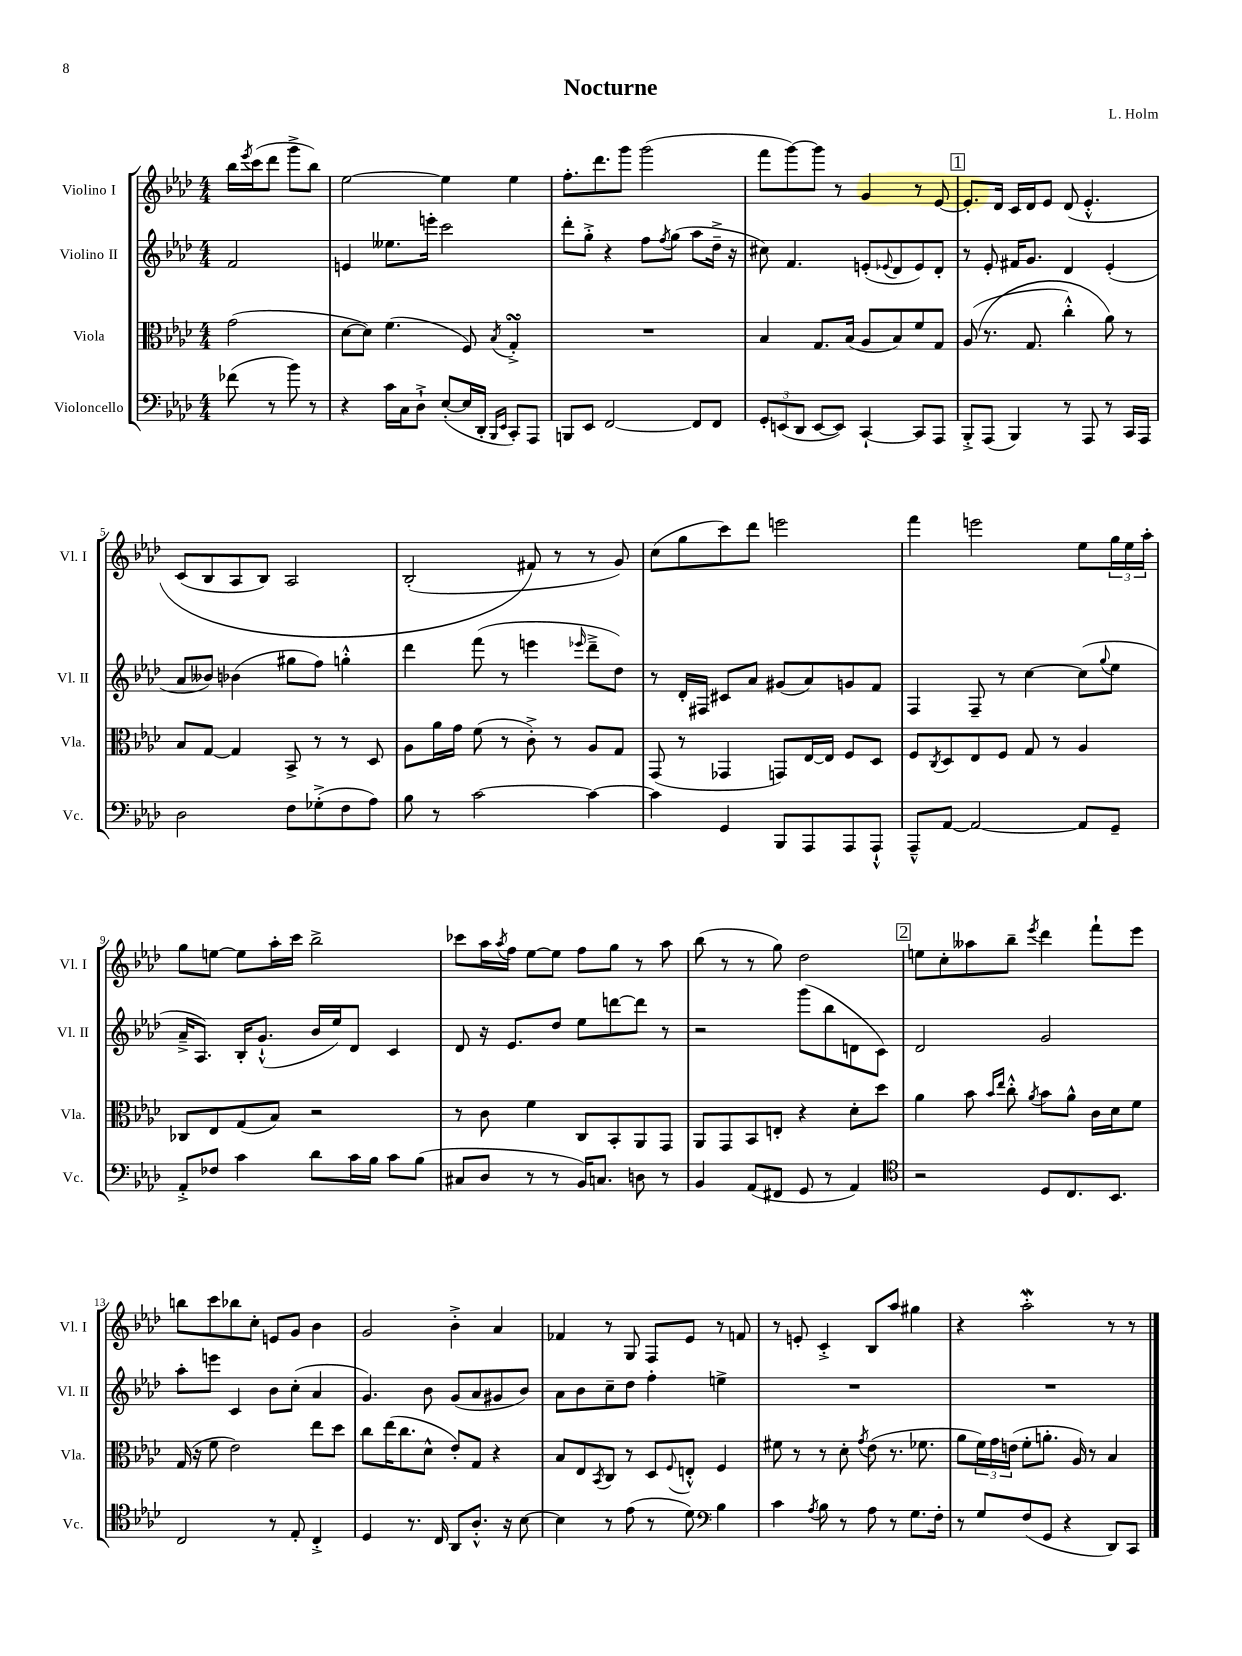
\header { title = "Nocturne" composer = "L. Holm" }
<<
\new StaffGroup <<
\new Staff = "s0" \with { instrumentName = "Violino I" shortInstrumentName = "Vl. I" } {
    \clef treble \key aes \major \numericTimeSignature \time 4/4 \partial 2
    bes''16 \acciaccatura { ees'''8 } c'''16( des'''8 g'''8-> bes''8) |
    ees''2~ ees''4 ees''4 |
    f''8.-. des'''8. g'''8 g'''2( |
    f'''8 g'''8~) g'''8 r8 g'4 r8 ees'8~ |
    \mark \markup { \box "1" } ees'8.-. des'16 c'16 des'16 ees'8 des'8\( ees'4.-.-^ |
    c'8( bes8 aes8 bes8) aes2 |
    bes2-.( fis'8\) r8 r8 g'8) |
    c''8( g''8 c'''8) des'''8 e'''2 |
    f'''4 e'''2 ees''8 \tuplet 3/2 { g''16 ees''16 aes''16-. } |
    g''8 e''8~ e''8 aes''16-. c'''16 bes''2-> |
    ces'''8 aes''16 \acciaccatura { aes''8 } f''16 ees''8~ ees''8 f''8 g''8 r8 aes''8 |
    bes''8( r8 r8 g''8) des''2 |
    \mark \markup { \box "2" } e''8 c''8-. aeses''8 bes''8-- \acciaccatura { ees'''8 } des'''4 f'''8-! ees'''8 |
    b''8 c'''8 bes''8 c''8-. e'8 g'8 bes'4 |
    g'2 bes'4-.-> aes'4 |
    fes'4 r8 g8 f8 ees'8 r8 f'8 |
    r8 e'8-. c'4-.-> bes8 aes''8 gis''4 |
    r4 aes''2-.\mordent r8 r8 \bar "|." |
}
\new Staff = "s1" \with { instrumentName = "Violino II" shortInstrumentName = "Vl. II" } {
    \clef treble \key aes \major \numericTimeSignature \time 4/4 \partial 2
    f'2 |
    e'4 eeses''8. e'''16-. c'''2 |
    des'''8-. g''8-.-> r4 f''8 \acciaccatura { f''8 } g''8( aes''8 des''16---> r16 |
    cis''8) f'4. e'8-.( \appoggiatura { ees'8 } des'8 ees'8) des'8-. |
    \mark \markup { \box "1" } r8 ees'8-. fis'16 g'8. des'4 ees'4-.( |
    aes'8 beses'8) bes'4( gis''8 f''8) g''4-.-^ |
    des'''4 f'''8( r8 e'''4 \grace { ees'''16 } des'''8---> des''8) |
    r8 des'16-. fis16 cis'8 aes'8 gis'8( aes'8) g'8 f'8 |
    f4 f8-- r8 c''4~ c''8( \appoggiatura { g''8 } ees''8 |
    aes'16---> aes8.) bes16-. g'8.-!-^( bes'16 ees''16) des'8 c'4 |
    des'8 r16 ees'8. des''8 ees''8 d'''8~ d'''8 r8 |
    r2 g'''8( bes''8 d'8 c'8) |
    \mark \markup { \box "2" } des'2 g'2 |
    aes''8-. e'''8 c'4 bes'8 c''8-.( aes'4 |
    g'4.) bes'8 g'8( aes'8 gis'8 bes'8) |
    aes'8 bes'8 c''8-- des''8 f''4-. e''4-> |
    R1 |
    R1 \bar "|." |
}
\new Staff = "s2" \with { instrumentName = "Viola" shortInstrumentName = "Vla." } {
    \clef alto \key aes \major \numericTimeSignature \time 4/4 \partial 2
    g'2( |
    des'8~ des'8) f'4.( f8) \acciaccatura { bes8 } g4-.->\turn |
    R1 |
    bes4 g8. bes16( aes8 bes8) f'8 g8 |
    \mark \markup { \box "1" } aes8(\( r8. g8. c''4-.-^) aes'8\) r8 |
    bes8 g8~ g4 bes,8-> r8 r8 des8 |
    aes8 aes'16 g'16 f'8( r8 c'8-.->) r8 aes8 g8 |
    g,8( r8 ges,4 g,8) ees16~ ees16 f8 des8 |
    f8 \acciaccatura { c8 } des8 ees8 f8 g8 r8 aes4 |
    ces8 ees8 g8( bes8) r2 |
    r8 c'8 f'4 c8 bes,8-. aes,8 g,8 |
    aes,8 g,8 bes,8 e8-. r4 des'8-. des''8 |
    \mark \markup { \box "2" } aes'4 bes'8 \grace { bes'16 ees''16 } c''8-.-^ \acciaccatura { aes'8 } bes'8 aes'8-^ c'16 des'16 f'8 |
    g16( r16 f'8 ees'2) ees''8 des''8 |
    c''8 ees''16( c''8. des'8-^ ees'8-.) g8 r4 |
    bes8 ees8 \acciaccatura { bes,8 } c8 r8 des8 \appoggiatura { f8 } e8-.-^ f4 |
    fis'8 r8 r8 des'8-. \acciaccatura { g'8 } ees'8( r8. fes'8. |
    aes'8 \tuplet 3/2 { f'16) g'16 e'16( } f'8-. a'8.-. aes16) r8 bes4 \bar "|." |
}
\new Staff = "s3" \with { instrumentName = "Violoncello" shortInstrumentName = "Vc." } {
    \clef bass \key aes \major \numericTimeSignature \time 4/4 \partial 2
    fes'8( r8 bes'8) r8 |
    r4 c'16 c16 des8-!-> ees8~-.( ees16 des,16-. \grace { bes,,16 ees,16 } c,8-.) aes,,8 |
    b,,8 ees,8 f,2~ f,8 f,8 |
    \tuplet 3/2 { g,8-. e,8( des,8 } e,8~ e,8) c,4~-! c,8 aes,,8 |
    \mark \markup { \box "1" } bes,,8-.-> aes,,8( bes,,4) r8 aes,,8 r8 c,16 aes,,16 |
    des2 f8 ges8-.->( f8 aes8) |
    bes8 r8 c'2~ c'4~ |
    c'4 g,4 bes,,8 aes,,8 aes,,8 aes,,8-!-^ |
    aes,,8---^ aes,8~ aes,2~ aes,8 g,8-- |
    aes,8-.-> fes8 c'4 des'8 c'16 bes16 c'8 bes8( |
    cis8 des8 r8 r8 bes,16) c8. d8 r8 |
    bes,4 aes,8( fis,8 g,8 r8 aes,4) |
    \mark \markup { \box "2" } \clef tenor r2 des8 c8. bes,8. |
    c2 r8 ees8-. c4-.-> |
    des4 r8. c16 aes,8 aes8.-.-^ r16 bes8~ |
    bes4 r8 ees'8( r8 des'8) \clef bass bes4 |
    c'4 \acciaccatura { aes8 } bes8 r8 aes8 r8 g8. f16-. |
    r8 g8 f8( g,8 r4 des,8) c,8 \bar "|." |
}
>>
>>
